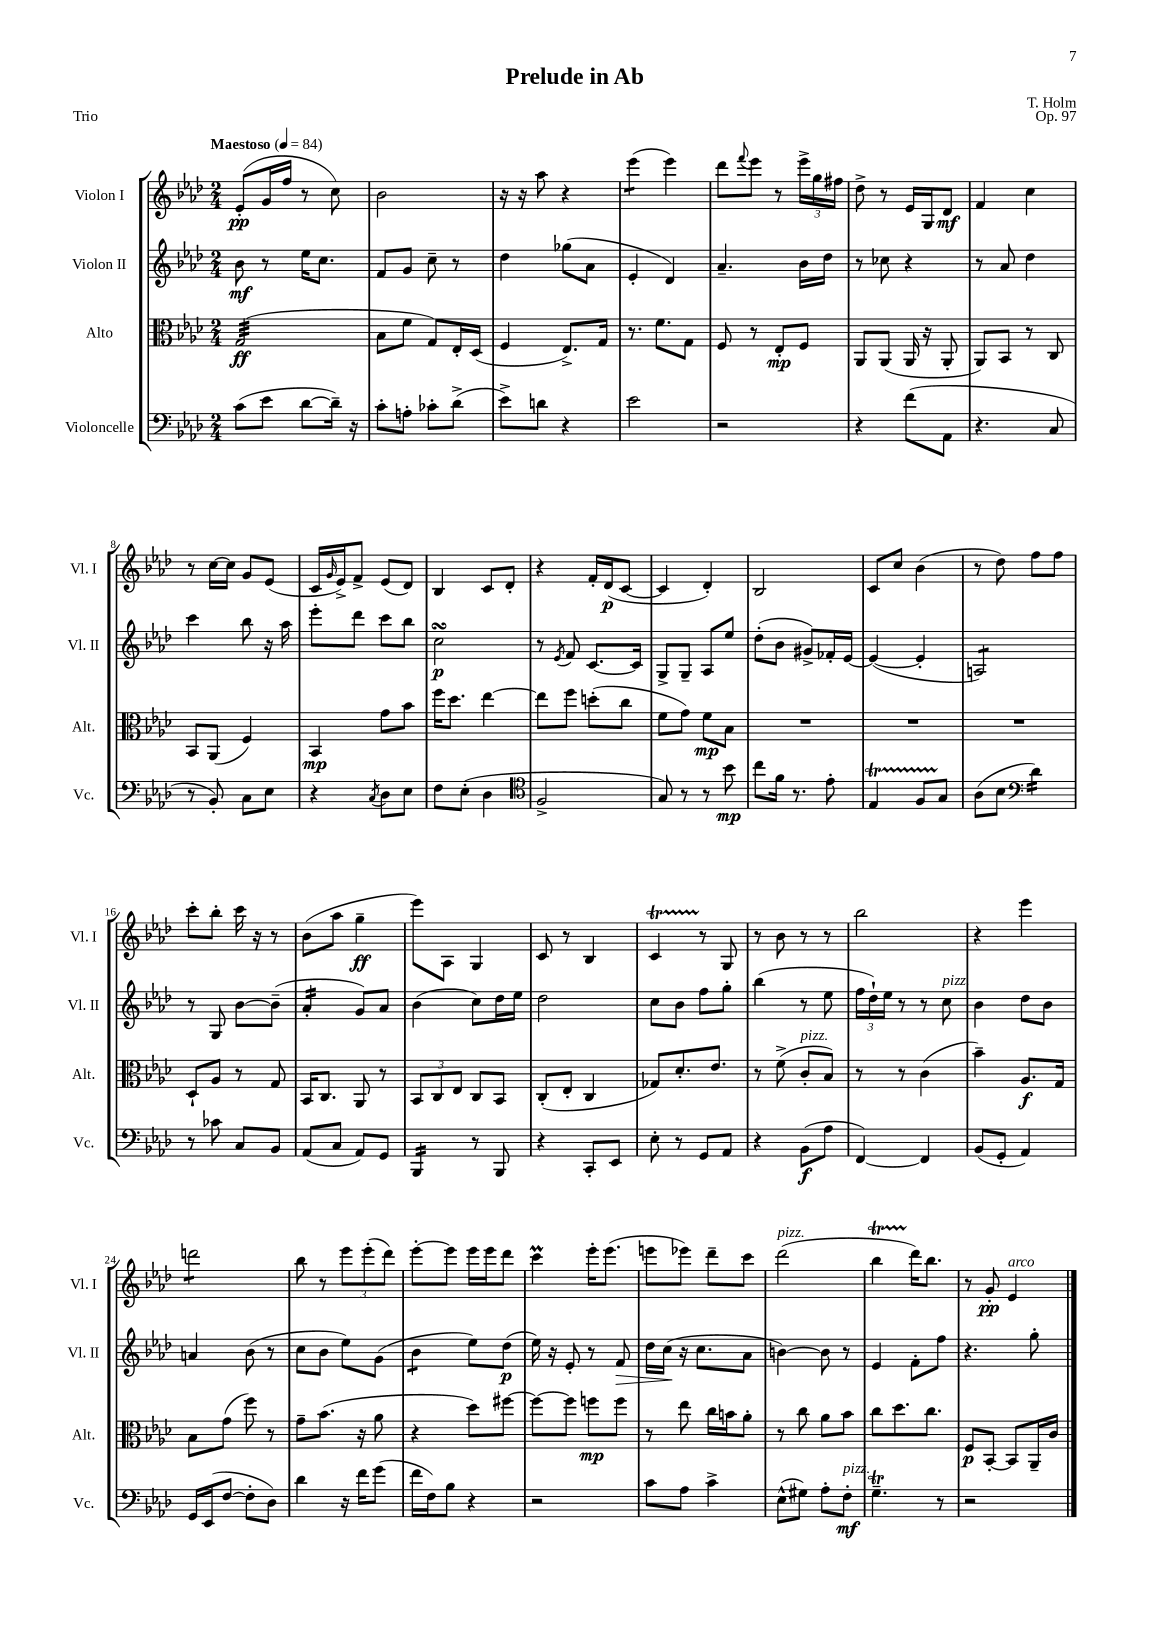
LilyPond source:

\header { title = "Prelude in Ab" composer = "T. Holm" opus = "Op. 97" piece = "Trio" }
<<
\new StaffGroup <<
\new Staff = "s0" \with { instrumentName = "Violon I" shortInstrumentName = "Vl. I" } {
    \clef treble \key aes \major \numericTimeSignature \time 2/4 \tempo "Maestoso" 4 = 84
    ees'8-.\pp( g'16 f''16 r8 c''8) |
    bes'2 |
    r16 r16 aes''8 r4 |
    ees'''4:8( ees'''4) |
    des'''8 \appoggiatura { f'''8 } ees'''8 r8 \tuplet 3/2 { ees'''16-> g''16 fis''16 } |
    des''8-> r8 ees'16 g16 des'8\mf |
    f'4 c''4 |
    r8 c''16~ c''16 g'8 ees'8( |
    c'16 \grace { g'16 } ees'16->) f'8-> ees'8( des'8) |
    bes4 c'8 des'8-. |
    r4 f'16-. des'16\p( c'8~ |
    c'4 des'4-.) |
    bes2 |
    c'8 c''8 bes'4( |
    r8 des''8) f''8 f''8 |
    c'''8-. bes''8-. c'''16 r16 r8 |
    bes'8( aes''8 g''4--\ff |
    ees'''8) aes8 g4 |
    c'8 r8 bes4 |
    c'4\startTrillSpan r8\stopTrillSpan g8 |
    r8 bes'8 r8 r8 |
    bes''2 |
    r4 ees'''4 |
    d'''2:8 |
    bes''8 r8 \tuplet 3/2 { ees'''8 ees'''8-.( des'''8) } |
    ees'''8~-. ees'''8 ees'''16 ees'''16 des'''8 |
    c'''4\prall ees'''16-. ees'''8.( |
    e'''8 ees'''8) des'''8-- c'''8 |
    des'''2^\markup { \italic "pizz." }( |
    bes''4\startTrillSpan des'''16\stopTrillSpan) bes''8. |
    r8 g'8-.\pp ees'4^\markup { \italic "arco" } \bar "|." |
}
\new Staff = "s1" \with { instrumentName = "Violon II" shortInstrumentName = "Vl. II" } {
    \clef treble \key aes \major \numericTimeSignature \time 2/4
    bes'8\mf r8 ees''16 c''8. |
    f'8 g'8 c''8-- r8 |
    des''4 ges''8( aes'8 |
    ees'4-. des'4) |
    aes'4.-- bes'16 des''16 |
    r8 ces''8 r4 |
    r8 aes'8 des''4 |
    c'''4 bes''8 r16 aes''16 |
    ees'''8-. des'''8 c'''8 bes''8 |
    c''2\turn\p |
    r8 \acciaccatura { ees'8 } f'8 c'8.~ c'16 |
    g8-> g8-- aes8 ees''8 |
    des''8-.( bes'8 gis'8->) fes'16-. ees'16~ |
    ees'4~( ees'4-. |
    a2:8) |
    r8 g8 bes'8~ bes'8--( |
    aes'4:16-. g'8) aes'8 |
    bes'4( c''8) des''16 ees''16 |
    des''2 |
    c''8 bes'8 f''8 g''8-. |
    bes''4( r8 ees''8 |
    \tuplet 3/2 { f''16 des''16-!) ees''16 } r8 r8 c''8^\markup { \italic "pizz." } |
    bes'4 des''8 bes'8 |
    a'4 bes'8( r8 |
    c''8 bes'8 ees''8) g'8( |
    bes'4:8 ees''8) des''8\p( |
    ees''16) r16 ees'8-. r8 f'8\> |
    des''16 c''16\!( r16 c''8. aes'8 |
    b'4~) b'8 r8 |
    ees'4 f'8-. f''8 |
    r4. g''8-. \bar "|." |
}
\new Staff = "s2" \with { instrumentName = "Alto" shortInstrumentName = "Alt." } {
    \clef alto \key aes \major \numericTimeSignature \time 2/4
    g2:32\ff( |
    bes8 f'8 g8) ees16-. des16( |
    f4 ees8.->) g16 |
    r8. f'8. g8 |
    f8 r8 ees8-.\mp f8 |
    aes,8 aes,8( aes,16 r16 aes,8-. |
    aes,8) bes,8 r8 c8 |
    bes,8 aes,8( f4) |
    bes,4\mp g'8 bes'8 |
    f''16 des''8. ees''4~ |
    ees''8 f''8 d''8-.( c''8 |
    f'8 g'8) f'8\mp bes8 |
    R2 |
    R2 |
    R2 |
    des8-! aes8 r8 g8 |
    bes,16 c8. aes,8 r8 |
    \tuplet 3/2 { bes,8 c8 ees8 } c8 bes,8 |
    c8-.( ees8-. c4 |
    ges8) des'8.-. ees'8. |
    r8 f'8->( c'8-.^\markup { \italic "pizz." } bes8) |
    r8 r8 c'4( |
    bes'4--) aes8.\f g16 |
    bes8 g'8( f''8) r8 |
    g'8-- bes'8.( r16 aes'8 |
    r4 des''8) fis''8~ |
    fis''8~ fis''8 f''8\mp f''8 |
    r8 ees''8 c''16 b'16 aes'8-. |
    r8 c''8 aes'8 bes'8 |
    c''8 des''8. c''8. |
    f8\p bes,8~-. bes,8 aes,16-- c'16 \bar "|." |
}
\new Staff = "s3" \with { instrumentName = "Violoncelle" shortInstrumentName = "Vc." } {
    \clef bass \key aes \major \numericTimeSignature \time 2/4
    c'8( ees'8 des'8~ des'16--) r16 |
    c'8-. a8-. ces'8-. des'8->( |
    ees'8->) d'8 r4 |
    ees'2 |
    r2 |
    r4 f'8( aes,8 |
    r4. c8 |
    r8 bes,8-.) c8 ees8 |
    r4 \acciaccatura { c8 } des8 ees8 |
    f8 ees8-.( des4 |
    \clef tenor f2-> |
    g8) r8 r8 bes'8\mp |
    c''8 f'16 r8. ees'8-. |
    ees4\startTrillSpan f8 g8\stopTrillSpan |
    aes8( bes8 \clef bass des'4:16) |
    r8 ces'8 c8 bes,8 |
    aes,8( c8 aes,8) g,8 |
    bes,,4:16 r8 bes,,8 |
    r4 c,8-. ees,8 |
    ees8-. r8 g,8 aes,8 |
    r4 bes,8\f( aes8 |
    f,4~) f,4 |
    bes,8( g,8-. aes,4) |
    g,16 ees,16( f8~ f8-. des8) |
    des'4 r16 f'16 g'8( |
    f'16 f16) bes8 r4 |
    r2 |
    c'8 aes8 c'4-> |
    ees8-^( gis8) aes8-. f8-.\mf^\markup { \italic "pizz." } |
    g4.--\trill r8 |
    r2 \bar "|." |
}
>>
>>
